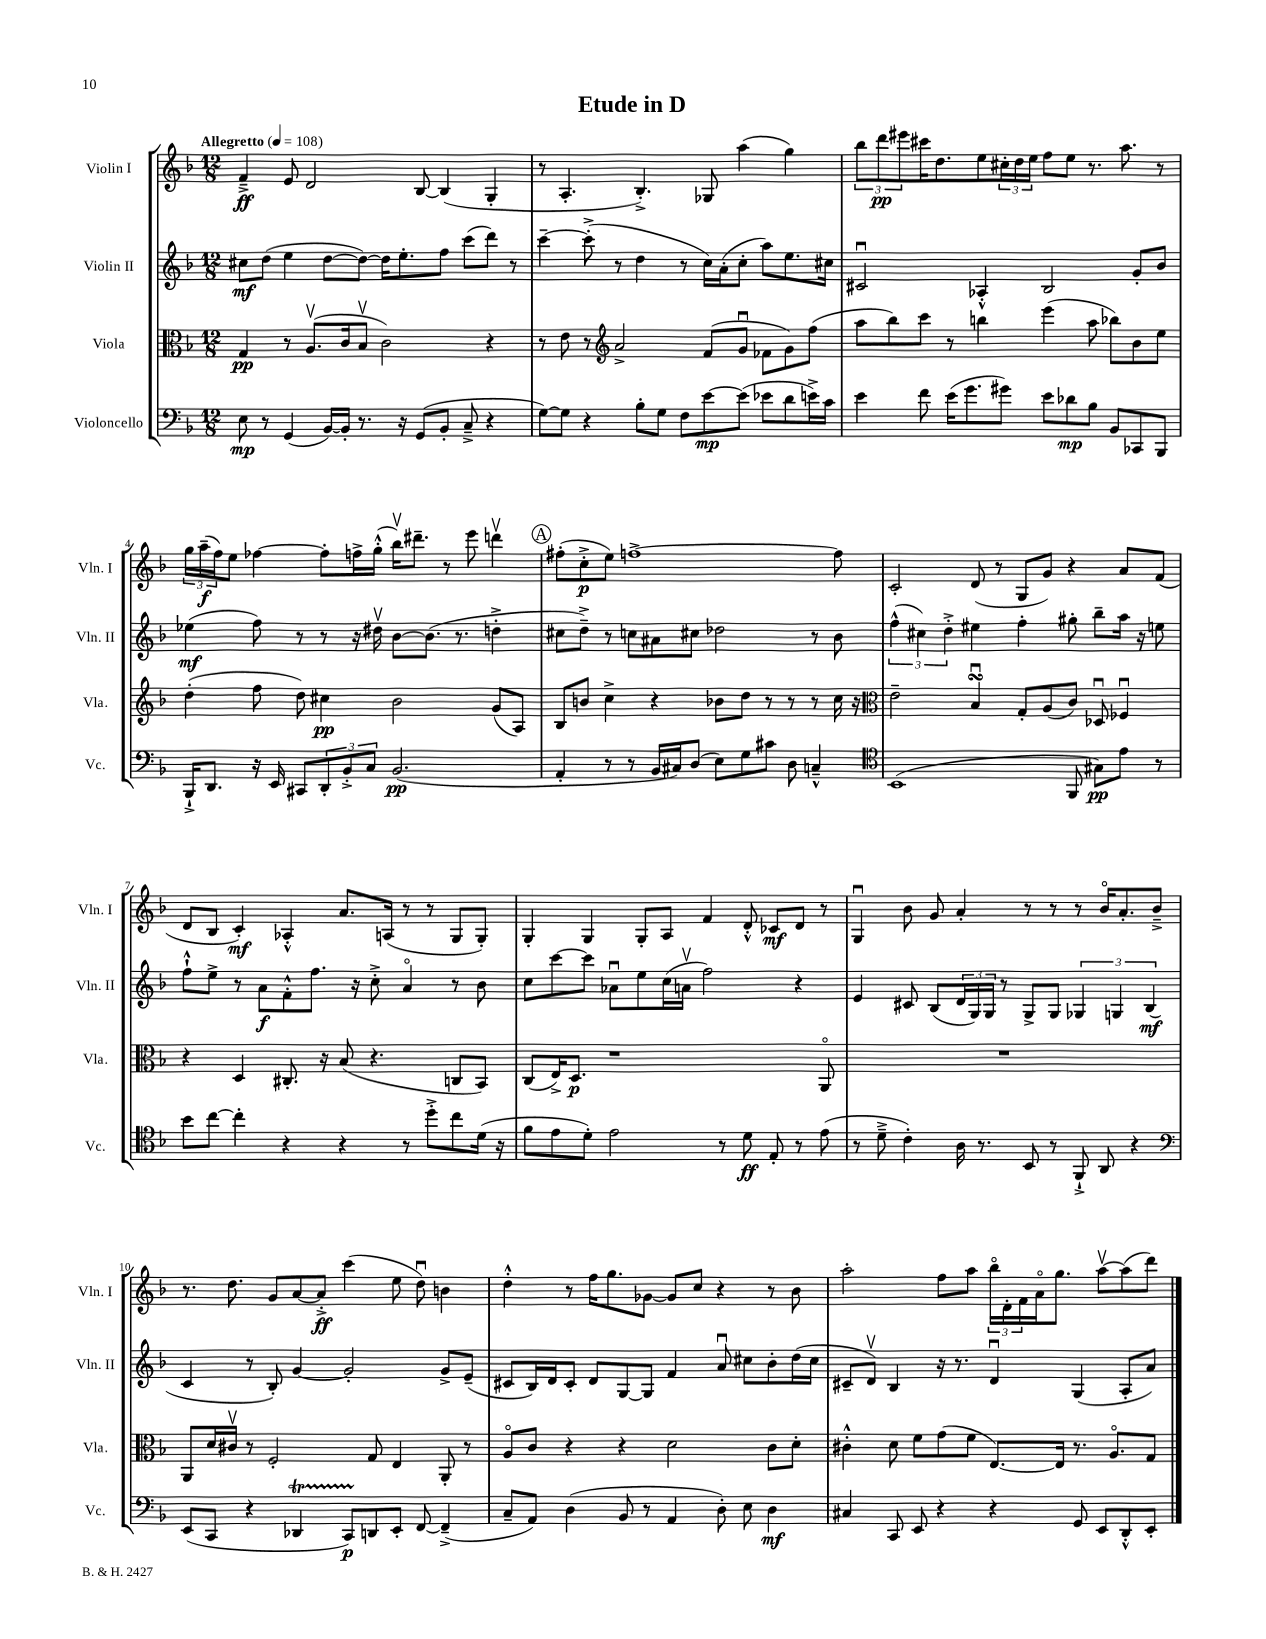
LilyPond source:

\header { title = "Etude in D" }
<<
\new StaffGroup <<
\new Staff = "s0" \with { instrumentName = "Violin I" shortInstrumentName = "Vln. I" } {
    \clef treble \key f \major \numericTimeSignature \time 12/8 \tempo "Allegretto" 4 = 108
    f'4--->\ff e'8 d'2 bes8~ bes4( g4-. |
    r8 a4.-. bes4.-.->) ges8 a''4( g''4) |
    \tuplet 3/2 { bes''8 d'''8\pp eis'''8 } cis'''16 d''8. e''8 \tuplet 3/2 { cis''16-. d''16 e''16 } f''8 e''8 r8. a''8. r8 |
    \tuplet 3/2 { g''16 a''16--\f( f''16) } e''8 fes''4~ fes''8-. f''16-> g''16-.-^( bes''16\upbow) dis'''8.-- r8 e'''8 d'''4\upbow |
    \mark \markup { \circle "A" } fis''8-.( c''8-.->\p e''8) f''1~-> f''8 |
    c'2-. d'8( r8 g8 g'8) r4 a'8 f'8( |
    d'8 bes8 c'4-.\mf) aes4-.-^ a'8. a16( r8 r8 g8 g8-.) |
    g4-. g4 g8-. a8 f'4 d'8-.-^ ces'8\mf d'8 r8 |
    g4\downbow bes'8 g'8 a'4-. r8 r8 r8 bes'16\flageolet a'8.-. bes'8---> |
    r8. d''8. g'8 a'8~ a'8-.->\ff c'''4( e''8 d''8\downbow) b'4 |
    d''4-.-^ r8 f''16 g''8. ges'8~ ges'8 c''8 r4 r8 bes'8 |
    a''2-. f''8 a''8 \tuplet 3/2 { bes''16\flageolet d'16-. f'16 } a'16\flageolet g''8. a''8~\upbow a''8( d'''8) \bar "|." |
}
\new Staff = "s1" \with { instrumentName = "Violin II" shortInstrumentName = "Vln. II" } {
    \clef treble \key f \major \numericTimeSignature \time 12/8
    cis''8\mf d''8( e''4 d''8~ d''8~) d''16 e''8.-. f''8 c'''8( d'''8) r8 |
    c'''4~-- c'''8-.->( r8 d''4 r8 c''16) a'16-.( c''8-. a''8) e''8. cis''16 |
    cis'2\downbow aes4-.-^ bes2 g'8-. bes'8 |
    ees''4\mf( f''8) r8 r8 r16 dis''16\upbow bes'8~ bes'8.( r8. d''4-.-> |
    \mark \markup { \circle "A" } cis''8 d''8--->) r8 c''8 ais'8 cis''8 des''2 r8 bes'8 |
    \tuplet 3/2 { f''4-^( cis''4) d''4-.-> } eis''4 f''4-. gis''8-. bes''8-- a''16 r16 e''8 |
    f''8-!-^ e''8-> r8 a'8\f f'8-.-^ f''8. r16 c''8-.-> a'4\flageolet r8 bes'8 |
    c''8 c'''8~ c'''8 aes'8\downbow e''8 c''16( a'16\upbow f''2) r4 |
    e'4 cis'8 bes8( \tuplet 3/2 { d'16 g16) g16 } r8 g8-> g8 \tuplet 3/2 { ges4 g4 bes4\mf( } |
    c'4 r8 bes8-.) g'4~ g'2-. g'8-> e'8--( |
    cis'8 bes16) d'16 cis'8-. d'8 g8~ g8 f'4 a'8\downbow cis''8 bes'8-. d''16( cis''16 |
    cis'8-- d'8\upbow) bes4 r16 r8. d'4\downbow g4( a8-. a'8) \bar "|." |
}
\new Staff = "s2" \with { instrumentName = "Viola" shortInstrumentName = "Vla." } {
    \clef alto \key f \major \numericTimeSignature \time 12/8
    g4\pp r8 a8.\upbow( c'16 bes8\upbow c'2) r4 |
    r8 e'8 r8 \clef treble a'2-> f'8( g'8\downbow fes'8 g'8) f''8( |
    a''8 bes''8) c'''8 r8 b''4 e'''4( a''8 bes''8) bes'8 e''8 |
    d''4-.( f''8 d''8) cis''4\pp bes'2 g'8( a8) |
    \mark \markup { \circle "A" } bes8 b'8 c''4-> r4 bes'8 d''8 r8 r8 r8 c''16 r16 |
    \clef alto e'2-- bes4\downbow\turn g8-. a8( c'8) des8\downbow fes4\downbow |
    r4 d4 cis8.-. r16 bes8( r4. c8 bes,8) |
    c8( e16->) d8.\p r1 a,8\flageolet |
    R1. |
    a,8 d'16 cis'16\upbow r8 f2-. g8 e4 a,8-. r8 |
    a8\flageolet c'8 r4 r4 d'2 c'8 d'8-. |
    cis'4-.-^ d'8 f'8 g'8( f'8 e8.~) e16 r8. a8.\flageolet g8 \bar "|." |
}
\new Staff = "s3" \with { instrumentName = "Violoncello" shortInstrumentName = "Vc." } {
    \clef bass \key f \major \numericTimeSignature \time 12/8
    e8\mp r8 g,4( bes,16~) bes,16-. r8. r16 g,8( bes,8-. c8---> r4 |
    g8~) g8 r4 bes8-. g8 f8 e'8~\mp e'8( ees'8 d'8 e'16->) c'16 |
    e'4 f'8 e'16( g'8. gis'8) e'8 des'8\mp bes8 bes,8 ces,8 bes,,8 |
    bes,,16-!-> d,8. r16 e,16 cis,8 \tuplet 3/2 { d,8-. bes,8-.-> c8 } bes,2.\pp( |
    \mark \markup { \circle "A" } a,4-. r8 r8 bes,16 cis16) d8( e8) g8 cis'8 d8 c4---^ |
    \clef tenor bes,1( f,8 gis8\pp) e'8 r8 |
    bes'8 c''8~ c''4-. r4 r4 r8 d''8-.-> c''8 d'16( r16 |
    f'8 e'8 d'8-.) e'2 r8 d'8\ff e8-. r8 e'8( |
    r8 d'8---> c'4-.) a16 r8. bes,8 r8 f,8-!-> a,8 r4 |
    \clef bass e,8( c,8 r4 des,4\startTrillSpan c,8\p) d,8\stopTrillSpan e,8-. f,8~ f,4--->( |
    c8-- a,8) d4( bes,8 r8 a,4 d8-.) e8 d4\mf |
    cis4 c,8 e,8 r4 r4 g,8 e,8 d,8-.-^ e,8-. \bar "|." |
}
>>
>>
